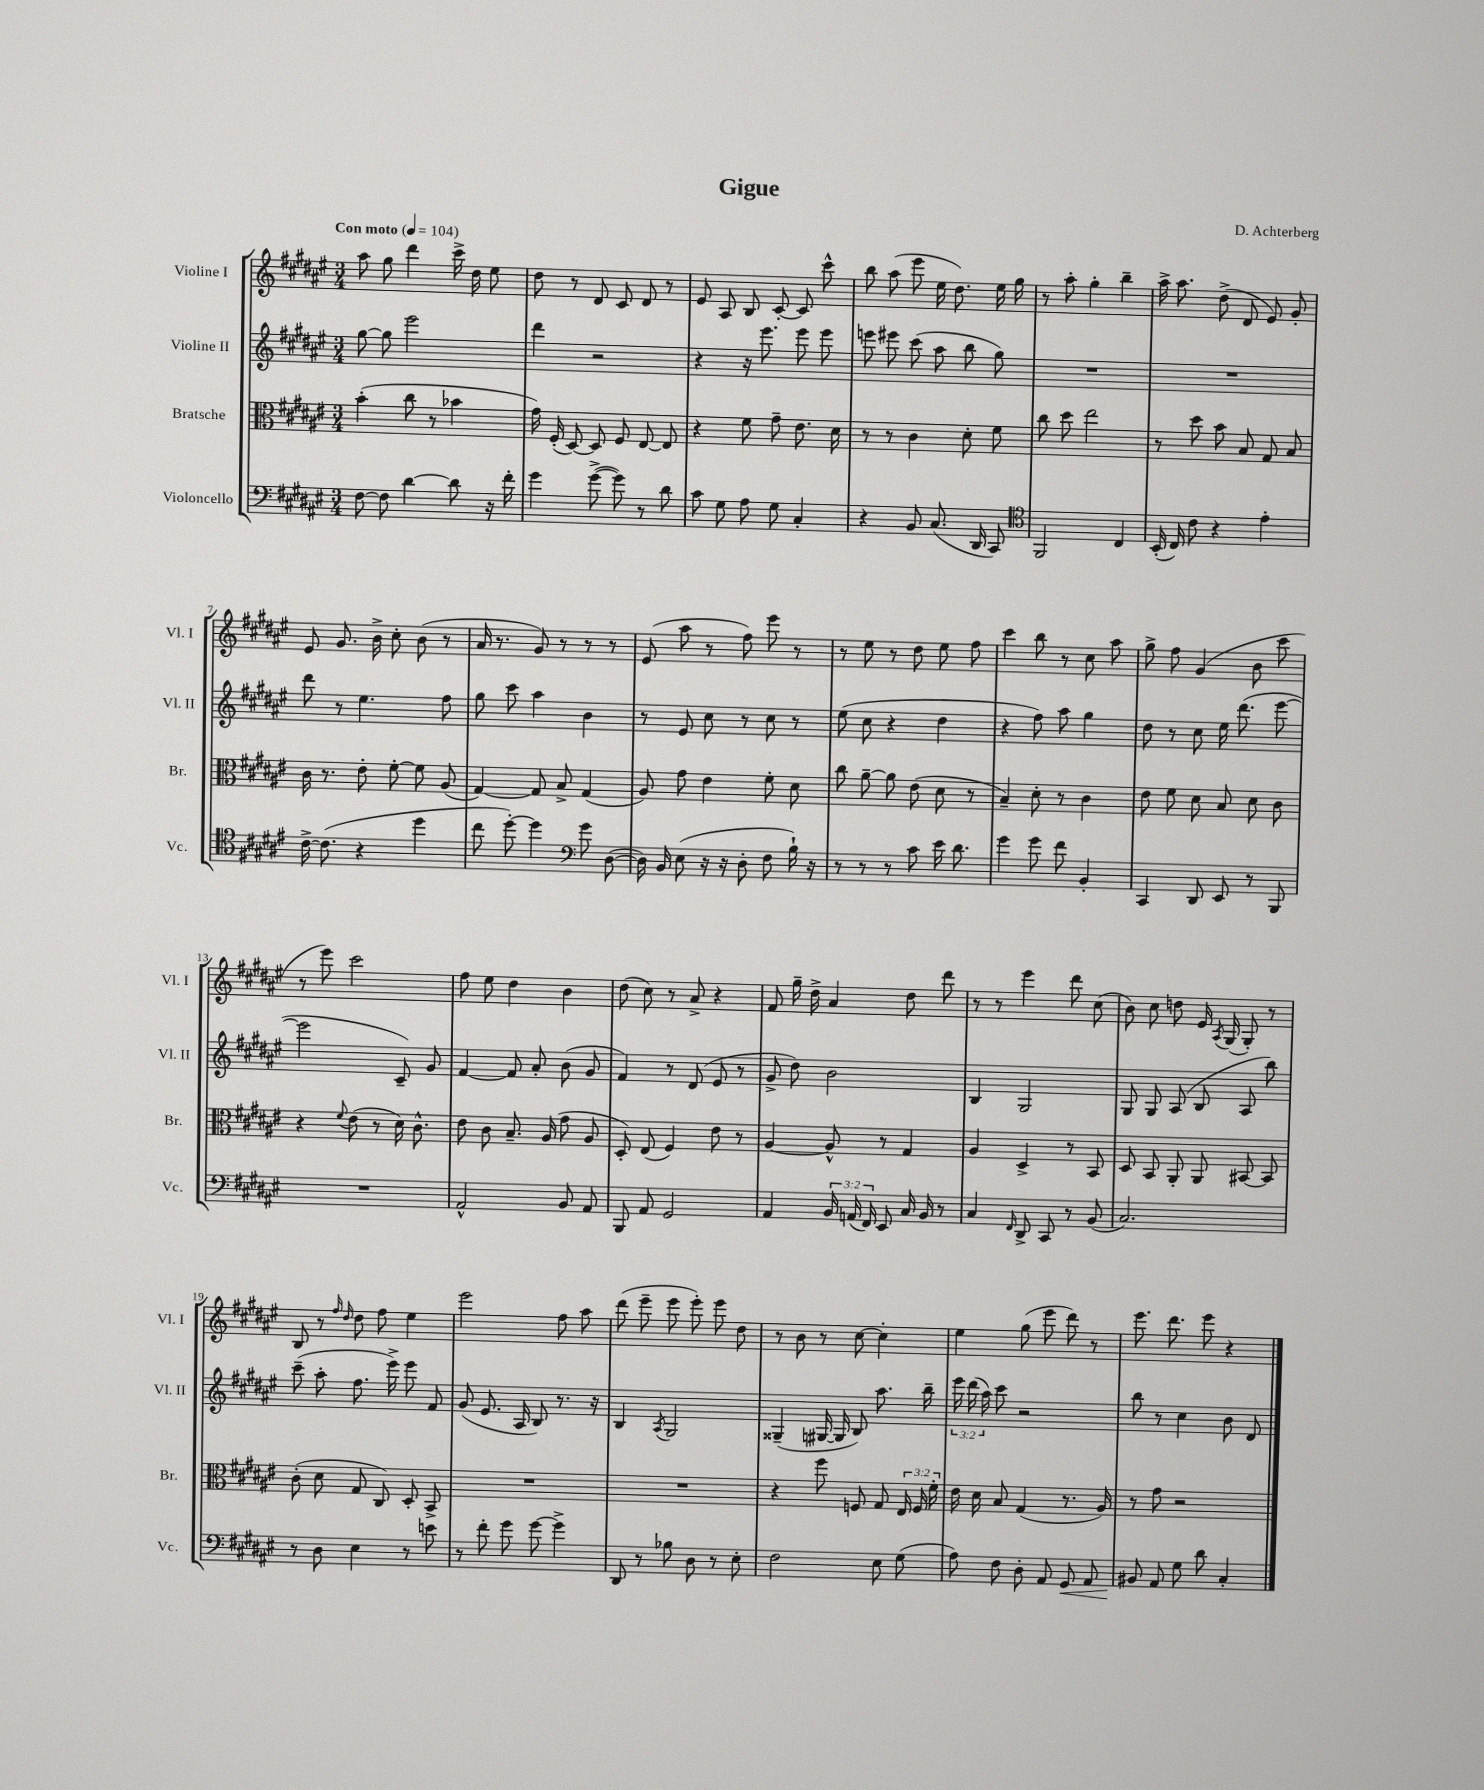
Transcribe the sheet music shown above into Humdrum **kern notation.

**kern	**dynam	**kern	**kern	**kern
*part4	*part4	*part3	*part2	*part1
*staff4	*staff4	*staff3	*staff2	*staff1
*I"Violoncello	*	*I"Bratsche	*I"Violine II	*I"Violine I
*I'Vc.	*	*I'Br.	*I'Vl. II	*I'Vl. I
*clefF4	*	*clefC3	*clefG2	*clefG2
*k[f#c#g#d#a#e#]	*	*k[f#c#g#d#a#e#]	*k[f#c#g#d#a#e#]	*k[f#c#g#d#a#e#]
*M3/4	*	*M3/4	*M3/4	*M3/4
*MM104	*	*MM104	*MM104	*MM104
=1	=1	=1	=1	=1
!	!	!	!	!LO:TX:a:B:t=Con moto
[8F#\	.	(4b'\	[8gg#\	8aa#\
8F#\]	.	.	8gg#\]	8gg#\
[4d#\	.	8cc#\	2eee#\	4ddd#\
.	.	8r	.	.
8d#\]	.	4b-X\	.	16ccc#^\
.	.	.	.	16dd#\
16r	.	.	.	8ee#\
16f#'\	.	.	.	.
=2	=2	=2	=2	=2
4g#\	.	16g#\)	4ddd#\	8dd#\
.	.	(16F#'/	.	.
.	.	[8D#/)	.	8r
([8g#^\	.	8D#/]	2r	8d#/
8g#\])	.	8F#/	.	8c#/
8r	.	[8E#/	.	8d#/
8d#\	.	8E#/]	.	8r
=3	=3	=3	=3	=3
8c#\	.	4r	4r	8e#/
8G#\	.	.	.	8A#/
8A#\	.	8f#\	16r	8B/
.	.	.	8.eee#\	.
8G#\	.	8g#~\	.	[8c#'/
4C#'/	.	8.e#\	8eee#\	8c#/]
.	.	.	8eee#\	8ccc#^^\
.	.	16d#\	.	.
=4	=4	=4	=4	=4
4r	.	8r	8eeen\	8bb\
.	.	8r	8eee#X\	(8aa#\
8BB/	.	4c#\	(8ccc#\	8eee#\
(8.C#/	.	.	8aa#\	16ee#\
.	.	.	.	8.dd#\)
.	.	8d#'\	8bb\	.
16DD#/	.	.	.	.
8CC#/)	.	8f#\	8gg#\)	16ee#\
.	.	.	.	16gg#\
=5	=5	=5	=5	=5
*clefC4	*	*	*	*
2FF#/	.	8cc#\	2.r	8r
.	.	8dd#\	.	8aa#'\
.	.	2ee#\	.	4gg#'\
4C#/	.	.	.	4bb~\
=6	=6	=6	=6	=6
(16BB'/	.	8r	2.r	16aa#^\
16C#/)	.	.	.	8.aa#\
8c#\	.	8dd#\	.	.
4r	.	8b\	.	(8dd#^\
.	.	8B/	.	8d#/
4e#'\	.	8G#/	.	8e#/)
.	.	8B/	.	8g#'/
!!LO:LB:g=z
=7	=7	=7	=7	=7
[16c#^\	.	16c#\	8ddd#\	8e#/
(8.c#\]	.	8.r	.	.
.	.	.	8r	8.g#/
4r	.	8e#'\	4.ee#\	.
.	.	.	.	16b^\
.	.	[8f#'\	.	8cc#'\
4dd#\	.	8f#\]	.	(8b\
.	.	(8A#/	8ff#\	8r
=8	=8	=8	=8	=8
8cc#\	.	[4G#/)	8gg#\	16a#/
.	.	.	.	8.r
[8dd#'\)	.	.	8ccc#\	.
4dd#\]	.	8G#/]	4aa#\	8g#/)
.	.	8B^/	.	8r
*clefF4	*	*	*	*
8g#\	.	(4G#/	4b\	8r
([8D#\	.	.	.	8r
=9	=9	=9	=9	=9
16D#\])	.	8A#/)	8r	(8e#/
16BB/	.	.	.	.
(8E#\	.	8g#\	8e#/	8aa#\
16r	.	4e#\	8cc#\	8r
16r	.	.	.	.
8D#'\	.	.	8r	8ff#\)
8F#\	.	8f#'\	8cc#\	8eee#\
16B`\)	.	8d#\	8r	8r
16r	.	.	.	.
=10	=10	=10	=10	=10
8r	.	8cc#\	(8ee#\	8r
8r	.	[8a#~\	8cc#\	8ee#\
8r	.	8a#\]	4r	8r
8c#\	.	(8e#\	.	8dd#\
16e#\	.	8d#\	4dd#\	8ee#\
8.d#\	.	.	.	.
.	.	8r	.	8ff#\
=11	=11	=11	=11	=11
4g#\	.	4B~/)	4r	4ccc#\
8g#\	.	8d#'\	8ff#\)	8bb\
8f#\	.	8r	8aa#\	8r
4BB'/	.	4c#\	4gg#\	8cc#\
.	.	.	.	8aa#\
=12	=12	=12	=12	=12
4CC#/	.	8e#\	8dd#\	8gg#^\
.	.	8f#\	8r	8ff#\
8DD#/	.	8d#\	8cc#\	(4g#/
8EE#/	.	8B/	16ee#\	.
.	.	.	(8.ddd#\	.
8r	.	8d#\	.	8b\
8BBB/	.	8c#\	[8eee#\	8ccc#\
!!LO:LB:g=z
=13	=13	=13	=13	=13
2.r	.	4r	2eee#\]	8r
.	.	.	.	8eee#\)
.	.	8qqf#/	.	.
.	.	(8e#\	.	2ccc#\
.	.	8r	.	.
.	.	16d#\)	8c#~/)	.
.	.	8.c#^^\	.	.
.	.	.	8g#/	.
=14	=14	=14	=14	=14
2AA#^^/	.	8e#\	[4f#/	8ff#\
.	.	8c#\	.	8ee#\
.	.	8.B~/	8f#/]	4dd#\
.	.	.	8a#'/	.
.	.	(16A#/	.	.
8BB/	.	8g#\	(8b\	4b\
8AA#/	.	8A#/	8g#/	.
=15	=15	=15	=15	=15
8BBB/	.	8D#'/)	4f#/)	(8dd#\
8AA#/	.	(8E#/	.	8cc#\)
2GG#/	.	4F#/)	8r	8r
.	.	.	(8d#/	8a#^/
.	.	8e#\	8e#/	4r
.	.	8r	8r	.
=16	=16	=16	=16	=16
4AA#/	.	[4A#/	8g#^/	8f#/
.	.	.	8dd#\)	16gg#~\
.	.	.	.	16dd#^\
24BB/	.	8A#^^/]	2b\	4a#/
(24AAn/	.	.	.	.
24FF#/)	.	.	.	.
8EE#/	.	8r	.	.
16C#/	.	4G#/	.	8dd#\
16BB/	.	.	.	.
8r	.	.	.	8ddd#\
=17	=17	=17	=17	=17
4C#/	.	4A#/	4B/	8r
.	.	.	.	8r
16qqFF#/	.	.	.	.
8DD#^/	.	4D#^/	2G#/	4eee#\
8CC#/	.	.	.	.
8r	.	8r	.	8ddd#\
(8BB/	.	8BB/	.	(8cc#\
=18	=18	=18	=18	=18
2.C#/)	.	8D#/	8G#/	8b\)
.	.	8BB/	8G#/	8cc#\
.	.	8AA#'/	(8A#/	8ddn\
.	.	8AA#/	8B/	16e#/
.	.	.	.	8qA#/
.	.	.	.	(16G#/
.	.	[8BB#X/	8A#/	8G#'/)
.	.	8BB#/]	8bb\)	8r
!!LO:LB:g=z
=19	=19	=19	=19	=19
8r	.	(8c#'\	(8ccc#~\	8B/
8D#\	.	8d#\	8aa#'\	8r
.	.	.	.	16qqff#/
.	.	.	.	16qqdd#/
4E#\	.	8G#/	8.ff#\	8dd#\
.	.	8C#/)	.	8ff#\
.	.	.	16eee#^\)	.
8r	.	8D#'/	8eee#\	4ee#\
8en\	.	8BB^/	8f#/	.
=20	=20	=20	=20	=20
8r	.	2.r	(8g#/	2eee#\
8f#'\	.	.	8.e#/	.
8g#\	.	.	.	.
.	.	.	16A#/	.
[8g#\	.	.	8B/)	.
4g#^\]	.	.	8.r	8ff#\
.	.	.	.	8aa#\
.	.	.	16r	.
=21	=21	=21	=21	=21
8DD#/	.	2.r	4B/	(8ddd#\
8r	.	.	.	8eee#~\
.	.	.	8qA#/	.
8B-X\	.	.	2G#/	8eee#\
8D#\	.	.	.	8eee#'\)
8r	.	.	.	8eee#\
8E#'\	.	.	.	8dd#\
=22	=22	=22	=22	=22
2F#\	.	4r	(4G##X~/	8r
.	.	.	.	8b\
.	.	8ff#\	[16G#X/	8r
.	.	.	16G#/]	.
.	.	8Fn/	8B/)	[8cc#\
8E#\	.	8G#/	8.aa#\	4cc#'\]
(8G#\	.	24E#/	.	.
.	.	24F/	.	.
.	.	.	16bb~\	.
.	.	24f#'\	.	.
=23	=23	=23	=23	=23
8A#\)	.	16e#\	24eee#\	4ee#\
.	.	.	(24ddd#\	.
.	.	16d#\	.	.
.	.	.	24aa#\)	.
8F#\	.	8B/	8ccc#\	.
8D#'\	.	(4G#/	2r	(8gg#\
8AA#/	.	.	.	8eee#\
!	!LO:HP:b	!	!	!
8GG#/	<	8.r	.	8ddd#\)
8AA#/	.	.	.	8r
.	.	16A#/)	.	.
=24	=24	=24	=24	=24
8BB#X/	.	8r	8bb\	8.eee#\
8AA#/	[	8g#\	8r	.
.	.	.	.	8.ddd#\
8G#\	.	2r	4cc#\	.
8d#\	.	.	.	8eee#\
4C#'/	.	.	8b\	4r
.	.	.	8d#/	.
==	==	==	==	==
*-	*-	*-	*-	*-
